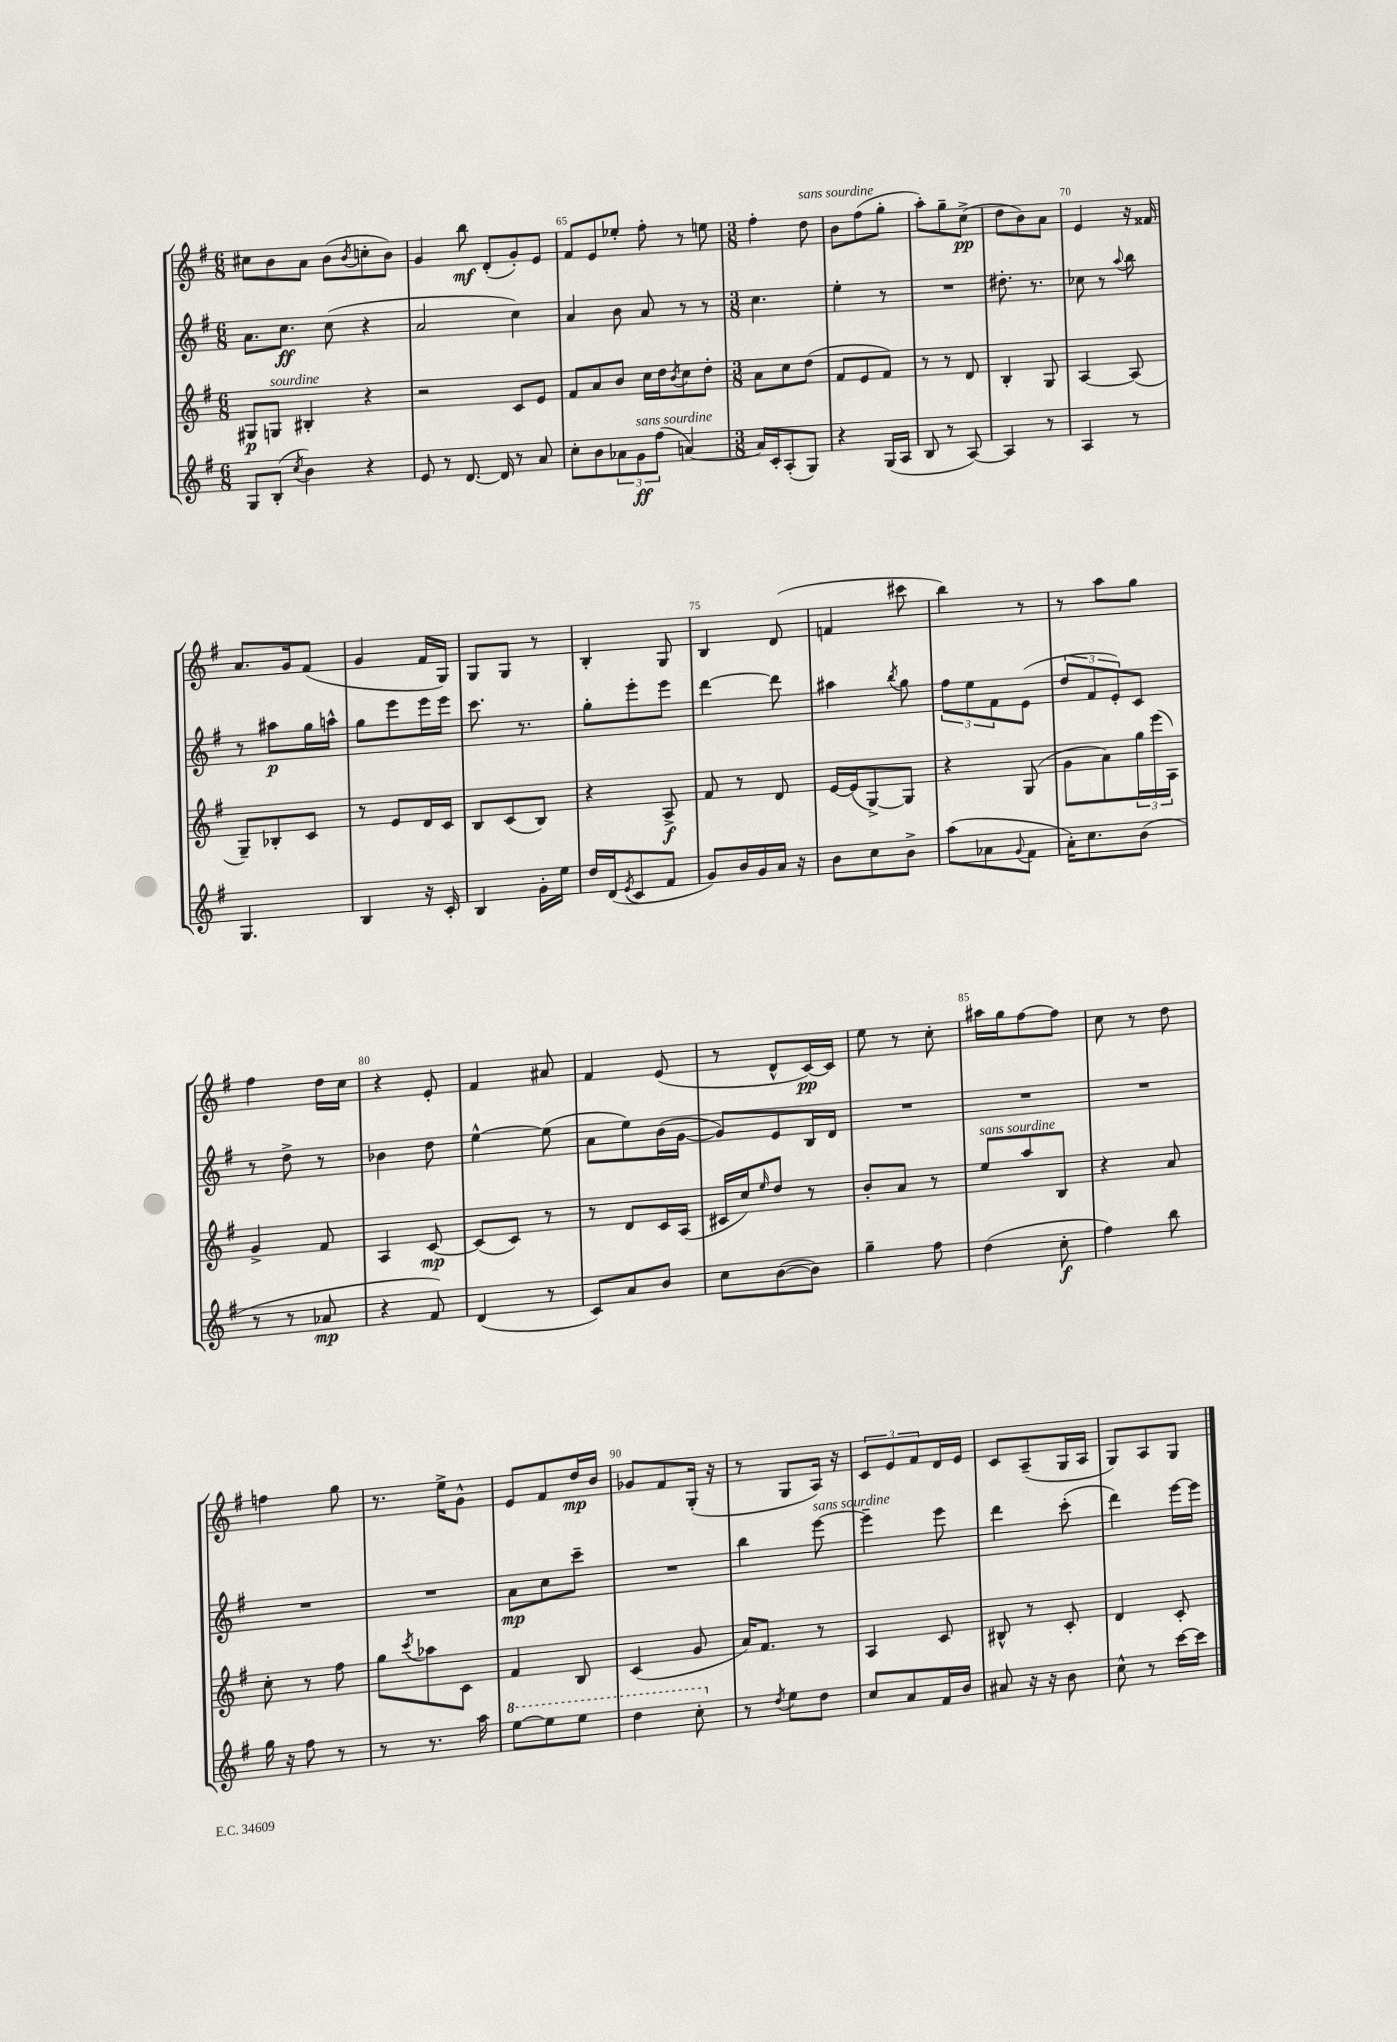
<<
\new StaffGroup <<
\new Staff = "s0" {
    \clef treble \key g \major \numericTimeSignature \time 6/8
    cis''8 b'8 a'8 b'8( \acciaccatura { b'8 } c''8-. b'8) |
    g'4 b''8\mf d'8-.( g'8-.) e'8 |
    fis'8 e'8 ees''8-. fis''8-. r8 e''8 |
    \numericTimeSignature \time 3/8 fis''4-. d''8^\markup { \italic "sans sourdine" } |
    b'8 fis''8( g''8-. |
    a''8-.) g''8-- c''8->\pp( |
    d''8 b'8) a'8 |
    e'4 r16 fisis'16 |
    a'8. g'16 fis'8( |
    g'4 fis'16 g16) |
    g8 g8 r8 |
    b4-. g8 |
    b4 d'8( |
    f'4 cis'''8 |
    b''4) r8 |
    r8 a''8 g''8 |
    fis''4 d''16 c''16 |
    r4 e'8-. |
    fis'4 ais'8 |
    fis'4 e'8( |
    r8 d'8-^ c'16~\pp) c'16 |
    e''8 r8 c''8-. |
    ais''16 g''16 fis''8~ fis''8 |
    c''8 r8 d''8 |
    f''4 g''8 |
    r8. e''16-> g'8-^ |
    e'8 fis'8 d''16\mp b'16 |
    ges'8 fis'8 g16-.( r16 |
    r8 g8 a16) r16 |
    \tuplet 3/2 { c'8 e'8 fis'8 } d'16 e'16 |
    c'8 a8--( g16 a16 |
    g8) a8 g8 \bar "|." |
}
\new Staff = "s1" {
    \clef treble \key g \major \numericTimeSignature \time 6/8
    a'8. c''8.\ff c''8( r4 |
    a'2 c''4) |
    a'4 b'8 a'8 r8 r8 |
    \numericTimeSignature \time 3/8 c''4. |
    e''4-. r8 |
    R4. |
    dis''8.-. r8. |
    ces''8 r8 \appoggiatura { a''8 } b''8 |
    r8 ais''8\p g''16 a''16-^ |
    g''8 e'''8 e'''16 e'''16 |
    c'''8. r8. |
    g''8-. e'''8-. e'''8 |
    d'''4~ d'''8 |
    ais''4 \acciaccatura { b''8 } g''8 |
    \tuplet 3/2 { fis''8 e''8 fis'8 } e'8( |
    \tuplet 3/2 { d''8 fis'8 e'8-.) } c'8 |
    r8 d''8-> r8 |
    bes'4 d''8 |
    e''4~-^ e''8( |
    a'8 e''8) b'16( g'16~ |
    g'8) e'8 b16 d'16 |
    R4. |
    R4. |
    R4. |
    R4. |
    R4. |
    a'8\mp c''8 c'''8-- |
    R4. |
    b''4 e'''8~^\markup { \italic "sans sourdine" } |
    e'''4-- e'''8 |
    d'''4 c'''8-.( |
    d'''4) e'''16~ e'''16 \bar "|." |
}
\new Staff = "s2" {
    \clef treble \key g \major \numericTimeSignature \time 6/8
    gis8\p g8^\markup { \italic "sourdine" } bis4-. r4 |
    r2 c'8 e'8 |
    fis'8 a'8 b'8 c''16 d''16 \acciaccatura { b'8 } c''8 d''8-. |
    \numericTimeSignature \time 3/8 a'8 c''8 d''8( |
    fis'8 e'8 fis'8) |
    r8 r8 d'8 |
    b4-. g8 |
    a4~ a8( |
    g8--) bes8-. c'8 |
    r8 e'8 d'16 c'16 |
    b8 c'8( b8) |
    r4 a8->\f |
    fis'8 r8 d'8 |
    e'16~ e'16( g8~->) g8 |
    r4 g8( |
    g'8 a'8) \tuplet 3/2 { g''16 e'''16( a16) } |
    g'4-> fis'8 |
    a4 c'8~\mp |
    c'8( c'8) r8 |
    r8 d'8 c'16 a16( |
    cis'16 c''16) \grace { e''16 } d''8 r8 |
    b'8-. a'8 r8 |
    e''8^\markup { \italic "sans sourdine" } a''8 b8 |
    r4 a'8 |
    c''8-. r8 fis''8 |
    g''8 \acciaccatura { c'''8 } aes''8 c'8 |
    fis'4 b8 |
    c'4( g'8 |
    a'16) fis'8. r8 |
    a4 c'8 |
    bis8-^ r8 c'8-. |
    d'4 c'8-. \bar "|." |
}
\new Staff = "s3" {
    \clef treble \key g \major \numericTimeSignature \time 6/8
    g8 b8-.( \acciaccatura { c''8 } b'4) r4 |
    e'8 r8 d'8.~ d'16 r8 a'8 |
    c''8-. b'8 \tuplet 3/2 { aes'8 g'8\ff^\markup { \italic "sans sourdine" } fis''8( } a'4~) |
    \numericTimeSignature \time 3/8 a'16 c'16-. a8-.( g8) |
    r4 g16( a16 |
    b8 r8 a8~) |
    a4 r8 |
    a4 r8 |
    g4. |
    b4 r16 c'16-. |
    b4 g'16-. e''16 |
    d''16 d'16( \acciaccatura { e'8 } c'8 fis'8 |
    g'8) b'16 g'16 a'16 r16 |
    b'8 c''8 b'8-> |
    a''8( aes'8 \appoggiatura { g'8 } fis'8 |
    a'16-.) c''8. b'8( |
    r8 r8 aes'8\mp |
    r4 fis'8) |
    d'4( r8 |
    c'8) a'8 b'8 |
    c''8 b'8~( b'8) |
    g''4-- fis''8 |
    d''4( c''8-.\f |
    fis''4) b''8 |
    g''16 r16 fis''8 r8 |
    r8 r8. a''16 |
    \ottava #1 e'''8~ e'''8 e'''8 |
    d'''4 c'''8-. \ottava #0 |
    r8 \acciaccatura { d''8 } e''8 d''8 |
    c''8 a'8 fis'16 b'16 |
    ais'8 r16 r16 b'8 |
    c''8-^ r8 c'''16~ c'''16 \bar "|." |
}
>>
>>
\layout { \context { \Score currentBarNumber = #63 \override BarNumber.break-visibility = ##(#f #t #t) barNumberVisibility = #(every-nth-bar-number-visible 5) } }
